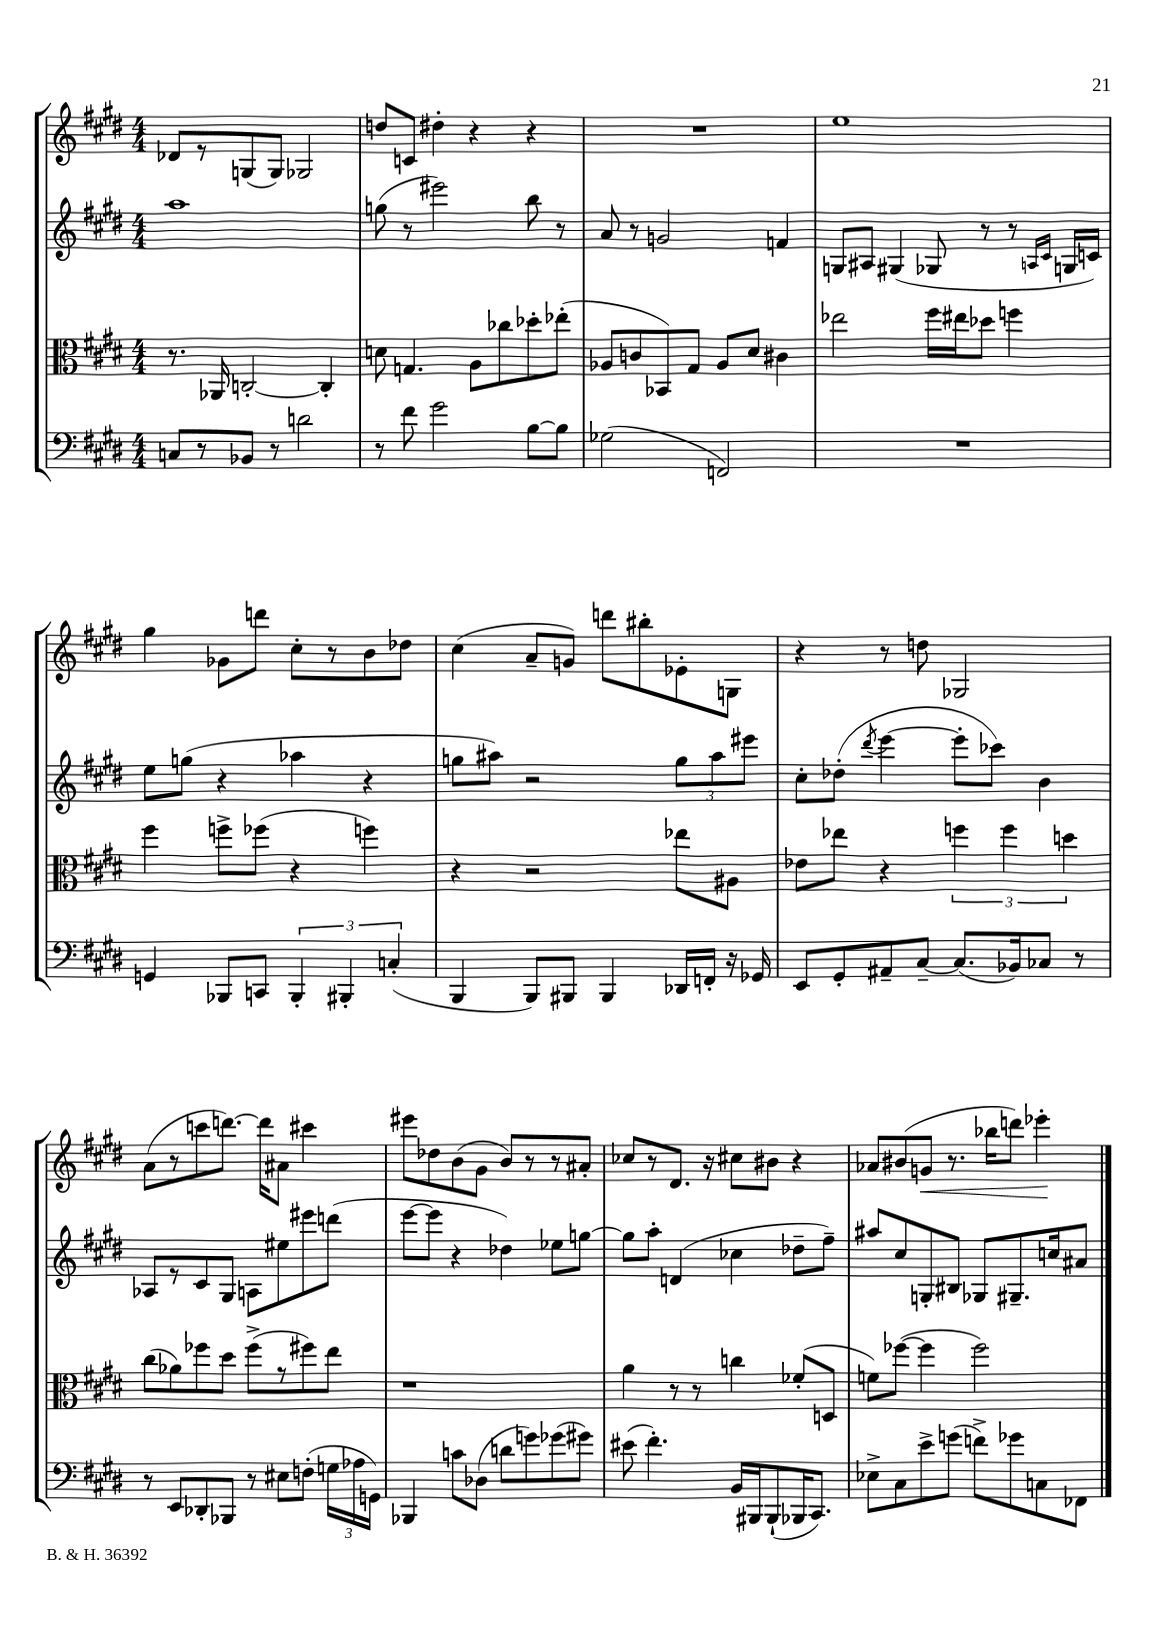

**kern	**kern	**kern	**kern
*staff4	*staff3	*staff2	*staff1
*clefF4	*clefC3	*clefG2	*clefG2
*k[f#c#g#d#]	*k[f#c#g#d#]	*k[f#c#g#d#]	*k[f#c#g#d#]
*M4/4	*M4/4	*M4/4	*M4/4
8C	8.r	1aa	8d-
8r	.	.	8r
.	16AA-	.	.
8BB-	[2C'	.	(8G
8r	.	.	8G)
2d	.	.	2G-
.	4C']	.	.
=	=	=	=
8r	8d	(8gg	8dd
8f#	4.G	8r	8c
2g#	.	2eee#)	4dd#'
.	8A	.	4r
.	8cc-	.	.
[8B	8dd-'	8bb	4r
8B]	(8ee-'	8r	.
=	=	=	=
(2G-	8A-	8a	1r
.	8c	8r	.
.	8BB-)	2g	.
.	8G#	.	.
2FF)	8A-	.	.
.	8d#	.	.
.	4c#	4f	.
=	=	=	=
1r	2ee-	8G	1ee
.	.	8A#	.
.	.	(4G#	.
.	16ff#	8G-	.
.	16ee#	.	.
.	8dd-	8r	.
.	4ff	8r	.
.	.	16qqA	.
.	.	16qqc#	.
.	.	16G	.
.	.	16c)	.
=	=	=	=
4GG	4ff#	8ee	4gg#
.	.	(8gg	.
8BBB-	8ff^	4r	8g-
8CC	(8ff-	.	8ddd
6BBB-'	4r	4aa-	8cc#'
.	.	.	8r
6BBB#'	.	.	.
.	4ff)	4r	8b
(6C'	.	.	.
.	.	.	8dd-
=	=	=	=
4BBB	4r	8gg	(4cc#
.	.	8aa#)	.
8BBB)	2r	2r	8a~
8BBB#	.	.	8g)
4BBB#	.	.	8ddd
.	.	.	8bb#'
16DD-	8ee-	12gg	8e-'
16FF'	.	.	.
.	.	12aa#	.
16r	8A#	.	8G
.	.	12eee#	.
16GG-	.	.	.
=	=	=	=
8EE	8e-	8cc#'	4r
8GG#'	8ee-	(8dd-'	.
.	.	8qddd#	.
8AA#~	4r	[4eee	8r
[8C#~	.	.	8dd
(8.C#]	6ff	8eee']	2G-
.	.	8ccc-)	.
.	6ff	.	.
16BB-)	.	.	.
8C-	.	4b	.
.	6dd	.	.
8r	.	.	.
=	=	=	=
8r	(8cc#	8A-	(8a
8EE	8a-)	8r	8r
8DD-'	8ff-	8c#	8ccc
8BBB-	8dd#	8G#	[8.ddd)
8r	(8ff-^	8A	.
.	.	.	16ddd]
8E#	8r	8ee#	8a#
(8F'	8ff#)	8eee#	4ccc#
24G	8ee	(8ddd	.
24A-	.	.	.
24GG)	.	.	.
=	=	=	=
4BBB-	1r	[8eee	8eee#
.	.	8eee]	8dd-
8c	.	4r	(8b
(8D-	.	.	8g#
8d	.	4dd-)	8b)
8g)	.	.	8r
(8g-	.	8ee-	8r
8g#)	.	[8gg	8a#'
=	=	=	=
(8e#	4a	8gg]	8cc-
4.f#')	.	8aa'	8r
.	8r	(4d	8.d#
.	8r	.	.
.	.	.	16r
16BB	4cc	4cc-	8cc#
16BBB#	.	.	.
(8BBB#`	.	.	8b#
16BBB-	(8f-'	8dd-~	4r
8.CC#)	.	.	.
.	8D	8ff#~)	.
=	=	=	=
8E-^	8f)	8aa#	8a-
8C#	([8ff-	8cc#	(8b#
8e^	4ff-]	8G'	8g
(8g	.	8B#	8.r
8f^)	2ff-)	8G-	.
.	.	.	16bb-
8g-	.	8.G#~	8ddd)
8C	.	.	4eee-'
.	.	16cc	.
8FF-	.	8a#	.
==	==	==	==
*-	*-	*-	*-
